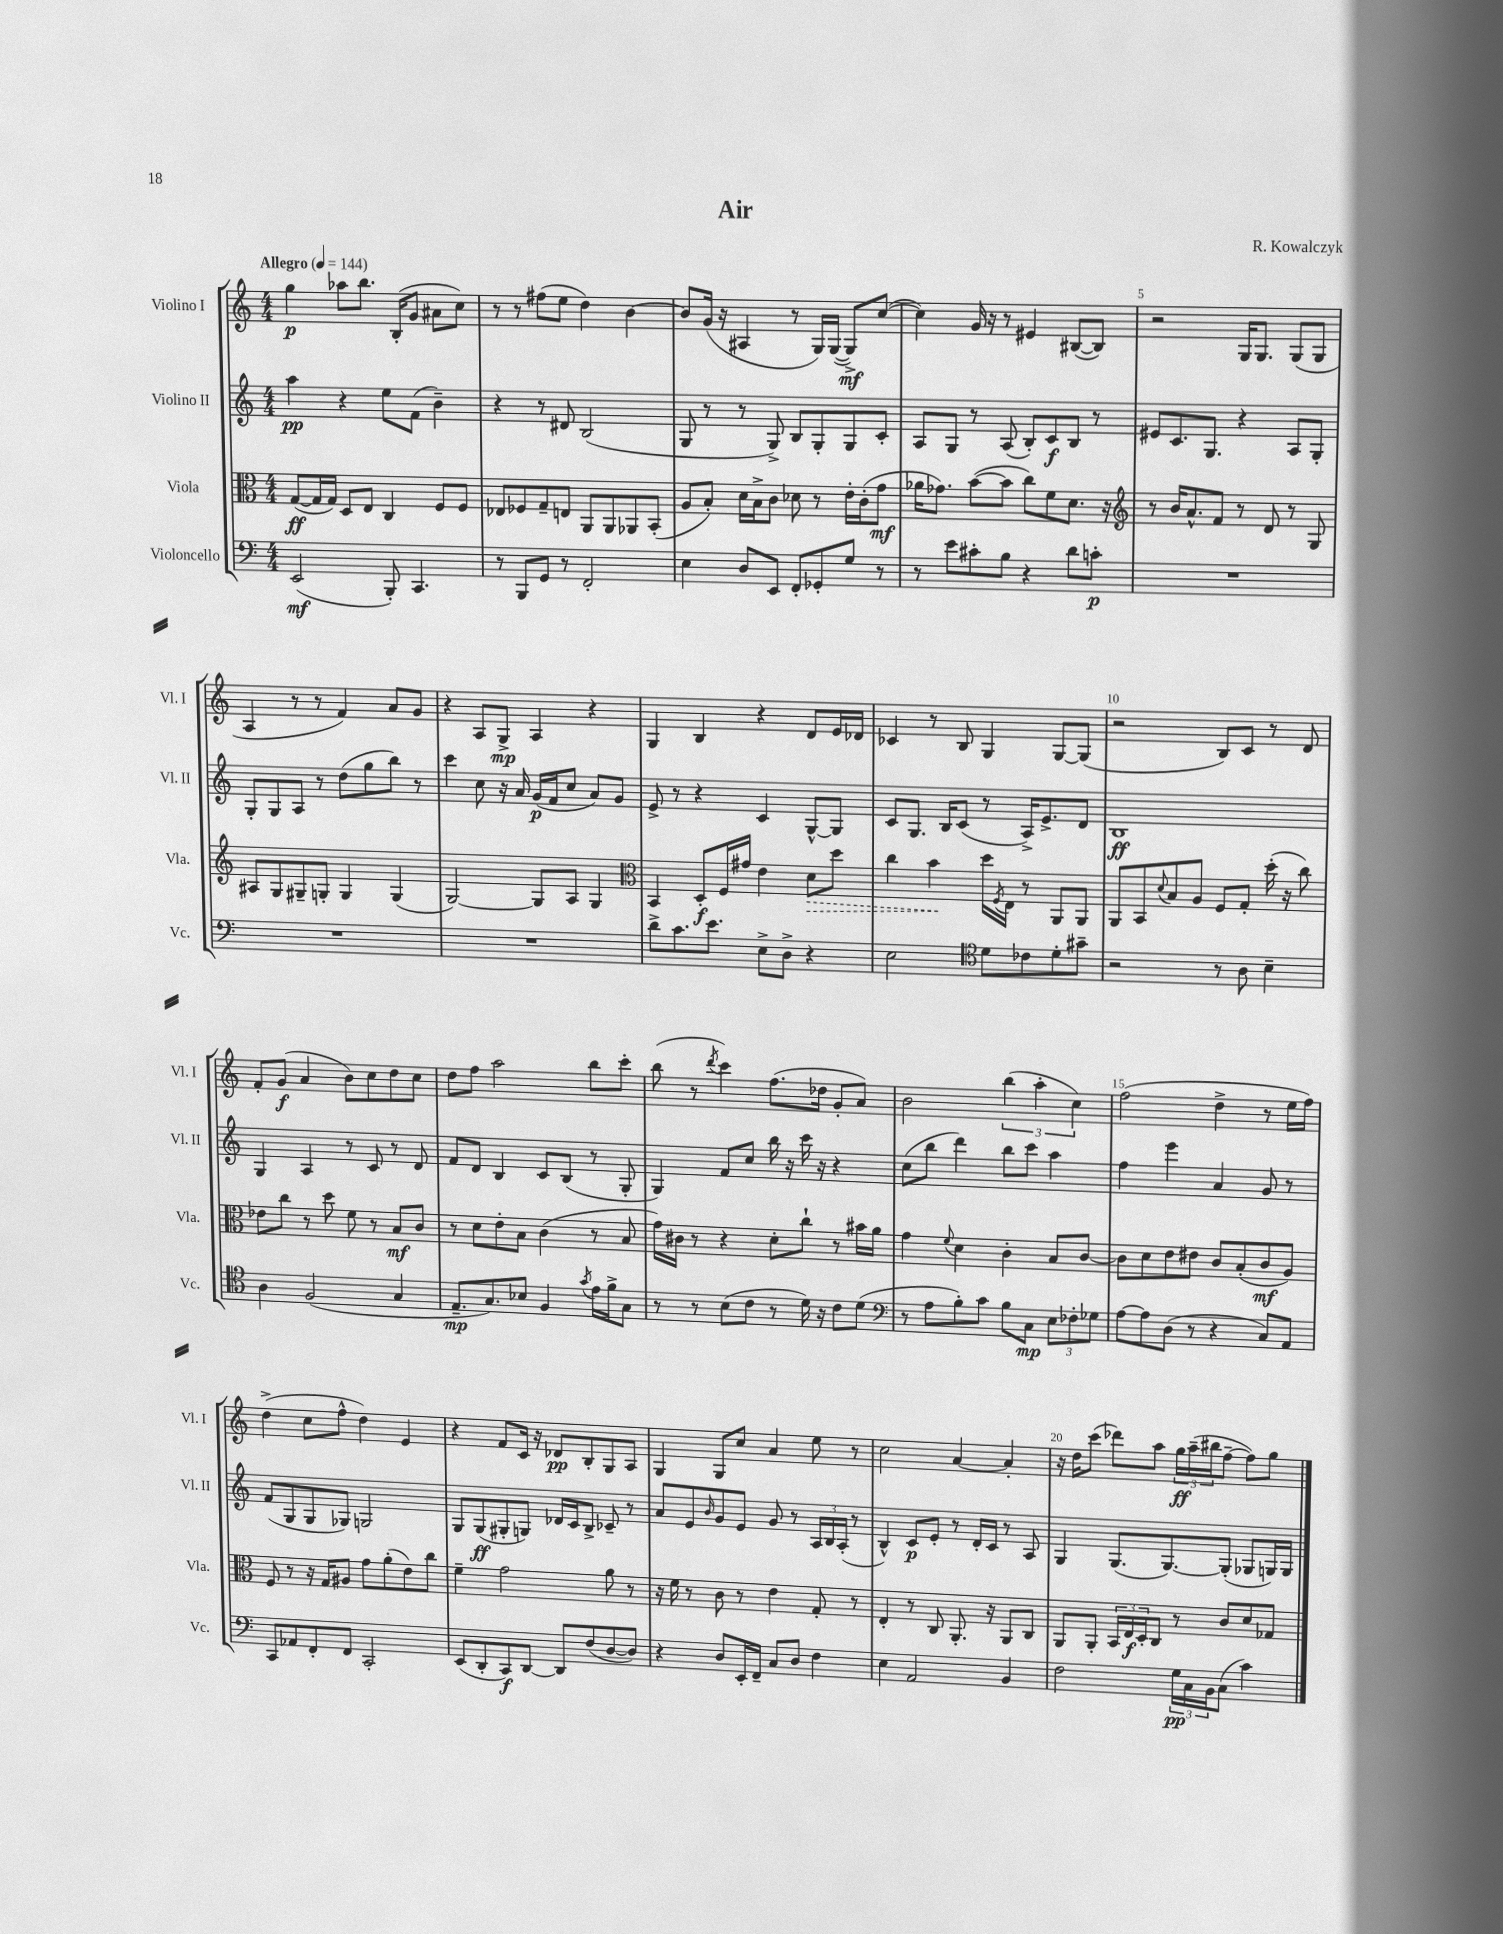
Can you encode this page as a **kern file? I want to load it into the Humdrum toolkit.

**kern	**dynam	**kern	**dynam	**kern	**dynam	**kern	**dynam
*part4	*part4	*part3	*part3	*part2	*part2	*part1	*part1
*staff4	*staff4	*staff3	*staff3	*staff2	*staff2	*staff1	*staff1
*I"Violoncello	*	*I"Viola	*	*I"Violino II	*	*I"Violino I	*
*I'Vc.	*	*I'Vla.	*	*I'Vl. II	*	*I'Vl. I	*
*clefF4	*	*clefC3	*	*clefG2	*	*clefG2	*
*k[]	*	*k[]	*	*k[]	*	*k[]	*
*M4/4	*	*M4/4	*	*M4/4	*	*M4/4	*
*MM144	*	*MM144	*	*MM144	*	*MM144	*
=1	=1	=1	=1	=1	=1	=1	=1
!	!	!	!	!	!	!LO:TX:a:B:t=Allegro	!
(2EE/	mf	([8G/L	ff	4aa\	pp	4gg\	p
.	.	16G/L]	.	.	.	.	.
.	.	16G/JJ)	.	.	.	.	.
.	.	8D/L	.	4r	.	8aa-X\L	.
.	.	8E/J	.	.	.	8.bb\J	.
8BBB'/)	.	4C/	.	8ee\L	.	.	.
.	.	.	.	.	.	(16B'/KL	.
4.CC/	.	.	.	(8f\J	.	8g/J	.
.	.	8F/L	.	4b~\)	.	8a#X\L	.
.	.	8F/J	.	.	.	8cc\J)	.
=2	=2	=2	=2	=2	=2	=2	=2
8r	.	8E-X/L	.	4r	.	8r	.
8BBB/L	.	8F-X/	.	.	.	8r	.
8GG/J	.	8G~/	.	8r	.	(8ff#X\L	.
8r	.	8En/J	.	8d#X/	.	8ee\J	.
2FF'/	.	8AA/L	.	(2B/	.	4dd\)	.
.	.	8AA/	.	.	.	.	.
.	.	8AA-X/	.	.	.	[4b\	.
.	.	(8BB'/J	.	.	.	.	.
=3	=3	=3	=3	=3	=3	=3	=3
4E\	.	8A/L	.	8G/	.	8b/L]	.
.	.	8B'/J)	.	8r	.	(16g/Jk	.
.	.	.	.	.	.	16r	.
8D/L	.	16d\LL	.	8r	.	4A#X/	.
.	.	16B^\J	.	.	.	.	.
8EE/J	.	8c\J	.	8G^/)	.	.	.
8FF'/L	.	8d-X\	.	8B/L	.	8r	.
8GG-X'/	.	8r	.	8G'/	.	16G/LL)	.
.	.	.	.	.	.	([16G/JJ	.
8G/J	.	16e'\LL	.	8G/	.	8G^/L])	mf
.	.	(16c'\J	.	.	.	.	.
8r	.	8g\J	mf	8c'/J	.	([8cc/J	.
=4	=4	=4	=4	=4	=4	=4	=4
8r	.	16a-X\KL	.	8A/L	.	4cc\])	.
.	.	8.g-X\J)	.	.	.	.	.
8e\L	.	.	.	8G/J	.	.	.
8c#X'\	.	([8b\L	.	8r	.	16g/	.
.	.	.	.	.	.	16r	.
8B\J	.	8b\J]	.	(8A/	.	8r	.
4r	.	8cc\L)	.	8B'/L)	.	4e#X/	.
.	.	8f\	.	8c/	f	.	.
8d\L	.	8.d\J	.	8B/J	.	([8B#X/L	.
8cn'\J	p	.	.	8r	.	8B#/J])	.
.	.	16r	.	.	.	.	.
=5	=5	=5	=5	=5	=5	=5	=5
*	*	*clefG2	*	*	*	*	*
1r	.	8r	.	8e#X/L	.	2r	.
.	.	16b/KL	.	8.c/	.	.	.
.	.	8.a^^/	.	.	.	.	.
.	.	.	.	8.G/J	.	.	.
.	.	8f/J	.	.	.	.	.
.	.	8r	.	4r	.	16G/KL	.
.	.	.	.	.	.	8.G/J	.
.	.	8d/	.	.	.	.	.
.	.	8r	.	8A/L	.	(8G/L	.
.	.	8G/	.	8G'/J	.	8G/J	.
!!LO:LB:g=z
=6	=6	=6	=6	=6	=6	=6	=6
1r	.	8A#X/L	.	8G'/L	.	4A/	.
.	.	8G/	.	8G/	.	.	.
.	.	8G#X~/	.	8A/J	.	8r	.
.	.	8Gn'/J	.	8r	.	8r	.
.	.	4G/	.	(8dd\L	.	4f/)	.
.	.	.	.	8gg\	.	.	.
.	.	(4G/	.	8bb\J)	.	8a/L	.
.	.	.	.	8r	.	8g/J	.
=7	=7	=7	=7	=7	=7	=7	=7
1r	.	[2G/)	.	4ccc\	.	4r	.
.	.	.	.	8cc\	.	8A/L	.
.	.	.	.	16r	.	8G^/J	mp
.	.	.	.	16a/	.	.	.
.	.	8G/L]	.	(16g/LL	p	4A/	.
.	.	.	.	16f/J	.	.	.
.	.	8A/J	.	8cc/J	.	.	.
.	.	4G/	.	8a/L)	.	4r	.
.	.	.	.	8g/J	.	.	.
=8	=8	=8	=8	=8	=8	=8	=8
*	*	*clefC3	*	*	*	*	*
8d^\L	.	4BB/	.	8e^/	.	4G/	.
8.c\	.	.	.	8r	.	.	.
.	.	8D'/L	f	4r	.	4B/	.
8.e\J	.	.	.	.	.	.	.
.	.	16F/L	.	.	.	.	.
.	.	16g#X/JJ	.	.	.	.	.
8E^\L	.	4e\	.	4c/	.	4r	.
8D^\J	.	.	.	.	.	.	.
!	!	!	!LO:HP:b	!	!	!	!
4r	.	8d\L	>	[8G^^/L	.	8d/L	.
.	.	8dd\J	.	8G/J]	.	16e/L	.
.	.	.	.	.	.	16d-X/JJ	.
=9	=9	=9	=9	=9	=9	=9	=9
2E\	.	4cc\	.	8c/L	.	4c-X/	.
.	.	.	.	8.G/J	.	.	.
.	.	4b\	.	.	.	8r	.
.	.	.	.	16B/KL	.	.	.
.	.	.	.	(8c/J	.	8B/	.
*clefC4	*	*	*	*	*	*	*
8d\L	.	16dd\LL	]	8r	.	4G/	.
.	.	8qF/	.	.	.	.	.
.	.	16E\JJ	.	.	.	.	.
8c-X\	.	8r	.	16A^/KL)	.	.	.
.	.	.	.	8.e^/	.	.	.
8d'\	.	8AA/L	.	.	.	[8G/L	.
8g#X~\J	.	8AA/J	.	8d/J	.	(8G/J]	.
=10	=10	=10	=10	=10	=10	=10	=10
2r	.	8AA/L	.	1B	ff	2r	.
.	.	8BB/	.	.	.	.	.
.	.	8qqd/	.	.	.	.	.
.	.	8B/	.	.	.	.	.
.	.	8A/J	.	.	.	.	.
8r	.	8F/L	.	.	.	8B/L)	.
8A\	.	8G'/J	.	.	.	8c/J	.
4B~\	.	(16dd'\	.	.	.	8r	.
.	.	16r	.	.	.	.	.
.	.	8cc\)	.	.	.	8d/	.
!!LO:LB:g=z
=11	=11	=11	=11	=11	=11	=11	=11
4A\	.	8e-X\L	.	4G/	.	8f'/L	.
.	.	8cc\J	.	.	.	(8g/J	f
(2F/	.	8r	.	4A/	.	4a/	.
.	.	8dd\	.	.	.	.	.
.	.	8f\	.	8r	.	8b\L)	.
.	.	8r	.	8c/	.	8cc\	.
4G/	.	8B/L	mf	8r	.	8dd\	.
.	.	8c/J	.	8d/	.	8cc\J	.
=12	=12	=12	=12	=12	=12	=12	=12
8.E~/L	mp	8r	.	8f/L	.	8dd\L	.
.	.	8d\L	.	8d/J	.	8ff\J	.
8.G/)	.	.	.	.	.	.	.
.	.	8e'\	.	4B/	.	2aa\	.
8B-X/J	.	8B\J	.	.	.	.	.
4F/	.	(4c\	.	8c/L	.	.	.
.	.	.	.	(8B/J	.	.	.
8qg/	.	.	.	.	.	.	.
16e\LL	.	8r	.	8r	.	8bb\L	.
16f^\J	.	.	.	.	.	.	.
8G\J	.	8B/	.	8G'/	.	8ccc'\J	.
=13	=13	=13	=13	=13	=13	=13	=13
8r	.	16g\LL)	.	4G/)	.	(8bb\	.
.	.	16c#X\JJ	.	.	.	.	.
8r	.	8r	.	.	.	8r	.
.	.	.	.	.	.	8qddd/	.
(8B\L	.	4r	.	8f/L	.	4ccc\)	.
8c\J	.	.	.	8cc/J	.	.	.
8r	.	8d'\L	.	16bb\	.	(8.ff\L	.
.	.	.	.	16r	.	.	.
16d\)	.	8cc`\J	.	16ccc\	.	.	.
16r	.	.	.	16r	.	16dd-X\Jk	.
8c\L	.	8r	.	4r	.	8g'/L	.
(8d\J	.	16b#X\LL	.	.	.	8a/J)	.
.	.	16a\JJ	.	.	.	.	.
=14	=14	=14	=14	=14	=14	=14	=14
*clefF4	*	*	*	*	*	*	*
8r	.	4g\	.	(8cc\L	.	2b\	.
8A\L	.	.	.	8bb\J	.	.	.
.	.	8qqf/	.	.	.	.	.
8B'\)	.	4d\	.	4ddd\)	.	.	.
8c\J	.	.	.	.	.	.	.
8B\L	.	4c'\	.	8bb\L	.	(6bb\	.
8C\J	mp	.	.	8ccc\J	.	.	.
.	.	.	.	.	.	6aa'\	.
12E\L	.	8B/L	.	4aa\	.	.	.
12F-X'\	.	.	.	.	.	6cc\)	.
.	.	[8c/J	.	.	.	.	.
12G-X\J	.	.	.	.	.	.	.
=15	=15	=15	=15	=15	=15	=15	=15
[8A\L	.	8c\L]	.	4ff\	.	(2ff\	.
8A\]	.	8d\	.	.	.	.	.
(8D\J	.	8e\	.	4eee\	.	.	.
8r	.	8e#X\J	.	.	.	.	.
4r	.	8c/L	.	4a/	.	4dd^\	.
.	.	(8B'/	.	.	.	.	.
8C/L)	.	8c/	mf	8g/	.	8r	.
8AA/J	.	8A/J)	.	8r	.	16ee\LL	.
.	.	.	.	.	.	16ff\JJ)	.
!!LO:LB:g=z
=16	=16	=16	=16	=16	=16	=16	=16
8CC/L	.	8F/	.	(8f/L	.	(4dd^\	.
8AA-X/	.	8r	.	8G/	.	.	.
8FF'/	.	16r	.	8G/	.	8cc\L	.
.	.	16G/KL	.	.	.	.	.
8FF/J	.	8A#X/J	.	8G-X/J)	.	8ff^^\J	.
2CC'/	.	8g\L	.	2Gn/	.	4dd\)	.
.	.	(8a'\	.	.	.	.	.
.	.	8e\)	.	.	.	4e/	.
.	.	8cc\J	.	.	.	.	.
=17	=17	=17	=17	=17	=17	=17	=17
(8EE/L	.	4f~\	.	8G/L	.	4r	.
8DD'/	.	.	.	(8G/	ff	.	.
8CC/)	f	2g\	.	8G#X'/	.	8f/L	.
[8DD/J	.	.	.	8Gn/J)	.	16c/Jk	.
.	.	.	.	.	.	16r	.
8DD/L]	.	.	.	16d-X/LL	.	8d-X/L	pp
.	.	.	.	16c/J	.	.	.
(8F/	.	.	.	8B^/J	.	8B'/	.
[8D/	.	8a\	.	8c-X~/	.	8G/	.
8D/J])	.	8r	.	8r	.	8A/J	.
=18	=18	=18	=18	=18	=18	=18	=18
4r	.	16r	.	8a/L	.	4G/	.
.	.	16f\	.	.	.	.	.
.	.	8r	.	8e/	.	.	.
.	.	.	.	16qqb/	.	.	.
8D/L	.	8c\	.	8g/	.	8G/L	.
16EE'/L	.	8r	.	8e/J	.	8cc/J	.
16FF~/JJ	.	.	.	.	.	.	.
8C/L	.	4e\	.	8g/	.	4a/	.
8D/J	.	.	.	8r	.	.	.
4F\	.	8G'/	.	24A/LL	.	8ee\	.
.	.	.	.	24B/	.	.	.
.	.	.	.	(24A'/JJ	.	.	.
.	.	8r	.	8r	.	8r	.
=19	=19	=19	=19	=19	=19	=19	=19
4E\	.	4E'/	.	4B^^/)	.	2cc\	.
2AA/	.	8r	.	8c/L	p	.	.
.	.	8C/	.	8e'/J	.	.	.
.	.	8.AA'/	.	8r	.	[4a/	.
.	.	.	.	16d'/LL	.	.	.
.	.	16r	.	16c/JJ	.	.	.
4BB/	.	8AA/L	.	8r	.	4a'/]	.
.	.	8C/J	.	8A/	.	.	.
=20	=20	=20	=20	=20	=20	=20	=20
2F\	.	8AA/L	.	4G/	.	16r	.
.	.	.	.	.	.	16dd\KL	.
.	.	8AA'/J	.	.	.	(8ccc\J	.
.	.	24BB/LL	.	(8.G/L	.	8ddd-X\L)	.
.	.	24E/	f	.	.	.	.
.	.	24D'/J	.	.	.	.	.
.	.	8C/J	.	.	.	8aa\J	.
.	.	.	.	[8.G/)	.	.	.
24G\LL	pp	8r	.	.	.	24gg\LL	ff
24C\	.	.	.	.	.	(24aa~\	.
24BB\J	.	.	.	.	.	24bb#X\J	.
(8C\J	.	8c/L	.	(8G'/J]	.	[8ff~\J	.
4c\)	.	8d/	.	8G-X/L	.	8ff\L])	.
.	.	8G-X/J	.	16Gn/L)	.	8gg\J	.
.	.	.	.	16G/JJ	.	.	.
==	==	==	==	==	==	==	==
*-	*-	*-	*-	*-	*-	*-	*-
